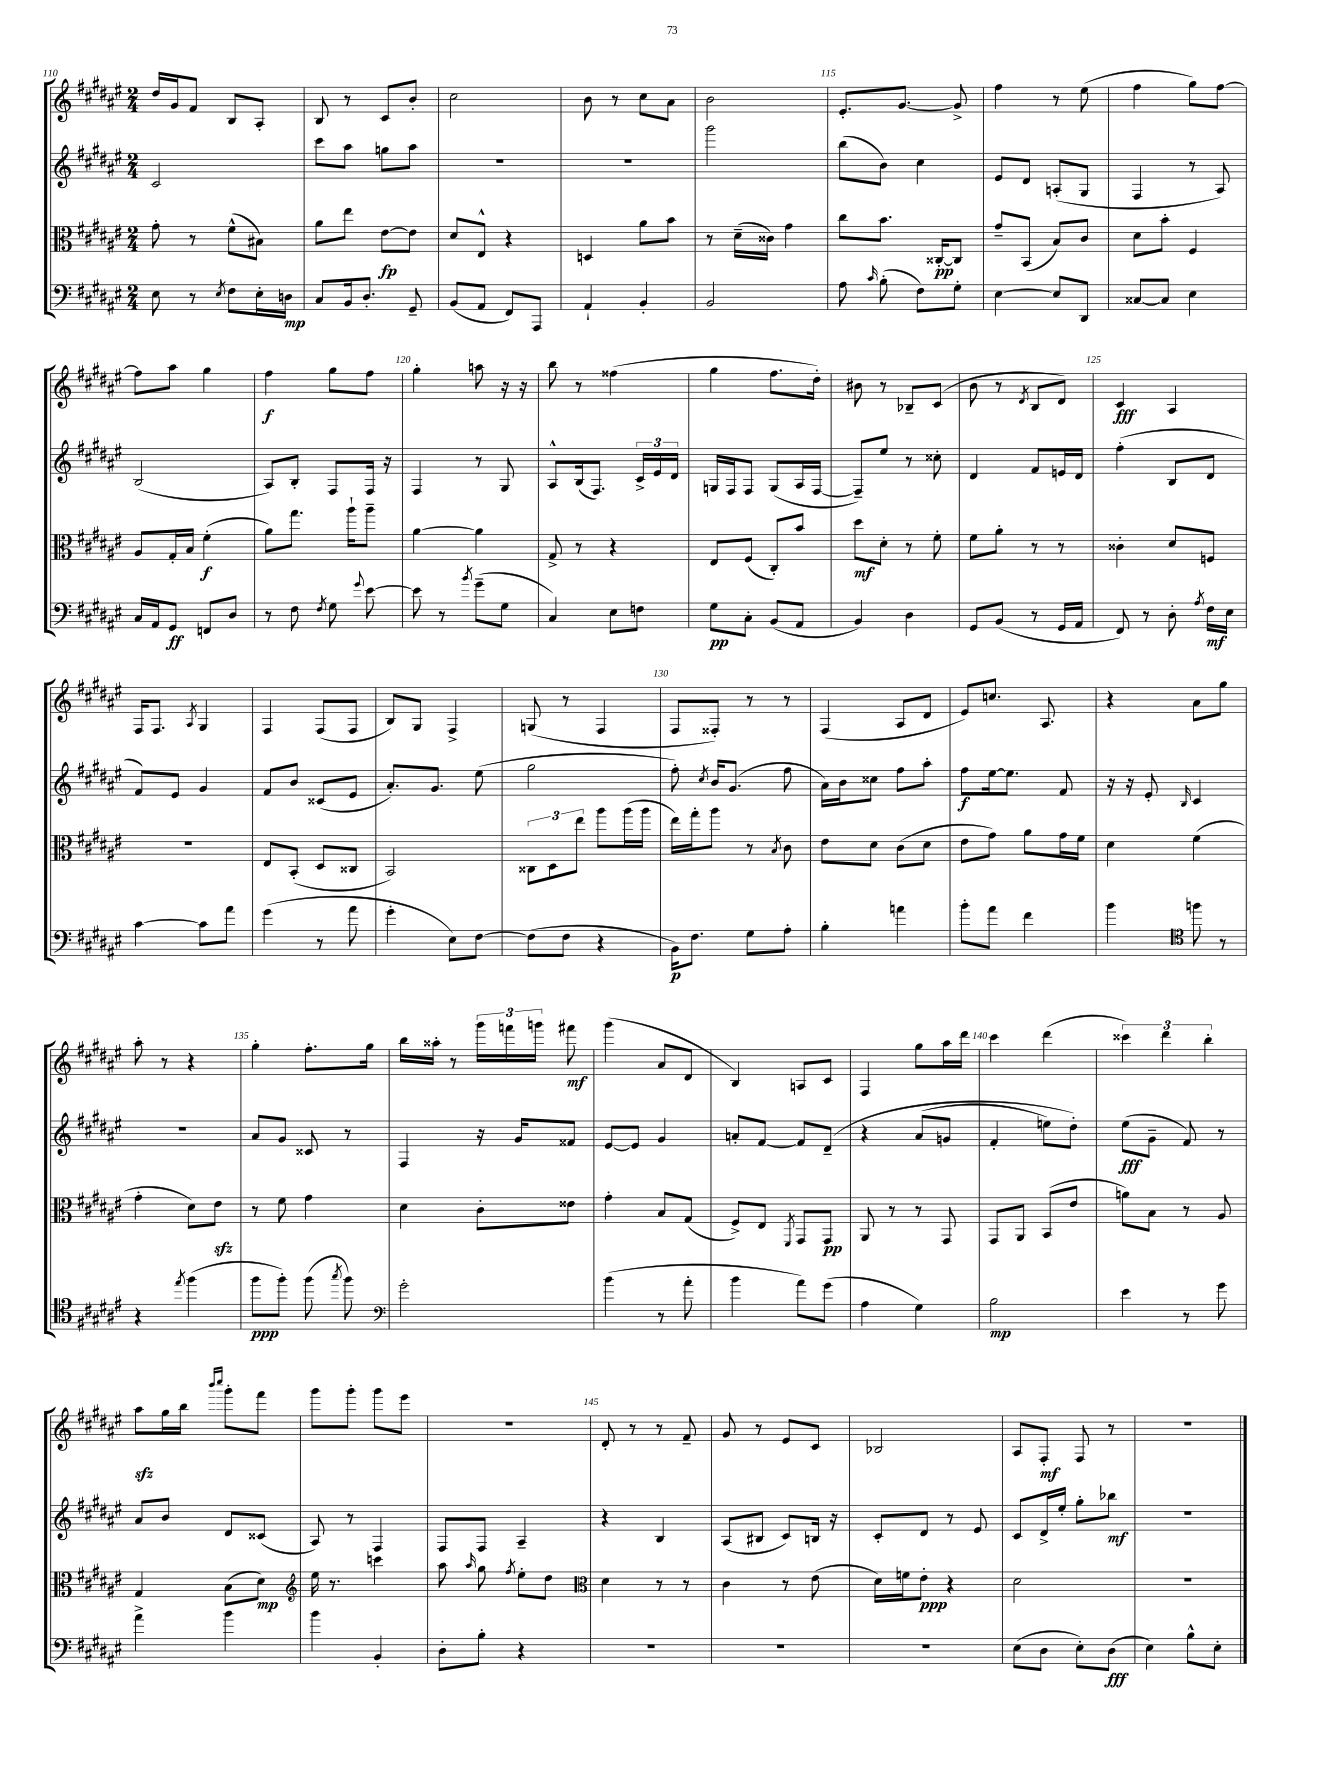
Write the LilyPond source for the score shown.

<<
\new StaffGroup <<
\new Staff = "s0" {
    \clef treble \key fis \major \numericTimeSignature \time 2/4
    \autoBeamOff dis''16[ gis'16 fis'8] b8[ ais8]-. |
    b8 r8 cis'8[ b'8]-. |
    cis''2 |
    b'8 r8 cis''8[ ais'8] |
    b'2 |
    eis'8.[-. gis'8.]~ gis'8-> |
    fis''4 r8 eis''8( |
    fis''4 gis''8[) fis''8]~ |
    fis''8[ ais''8] gis''4 |
    fis''4\f gis''8[ fis''8] |
    gis''4-. a''8 r16 r16 |
    b''8 r8 fisis''4( |
    gis''4 fis''8.[ dis''16]-.) |
    bis'8 r8 bes8[-- cis'8]( |
    b'8 r8 \acciaccatura { dis'8 } b8[ dis'8]) |
    cis'4\fff ais4 |
    fis16[ fis8.] \acciaccatura { ais8 } gis4 |
    fis4 fis8[( fis8] |
    b8[) gis8] fis4-> |
    g8( r8 fis4 |
    fis8[ fisis8]-.) r8 r8 |
    fis4( ais8[ dis'8] |
    eis'8[) c''8.] ais8. |
    r4 ais'8[ gis''8] |
    ais''8-. r8 r4 |
    gis''4-. fis''8.[-. gis''16] |
    b''16[ aisis''16]-. r8 \tuplet 3/2 { gis'''16[ f'''16 g'''16] } fis'''8\mf |
    gis'''4( ais'8[ dis'8] |
    b4) a8[ cis'8] |
    fis4 gis''8[ ais''16 dis'''16] |
    cis'''4 dis'''4( |
    \tuplet 3/2 { cisis'''4) dis'''4 b''4-. } |
    ais''8[\sfz gis''16 b''16] \grace { b'''16[ cis''''16] } gis'''8[-. fis'''8] |
    gis'''8[ gis'''8]-. gis'''8[ eis'''8] |
    R2 |
    dis'8-. r8 r8 fis'8-- |
    gis'8 r8 eis'8[ cis'8] |
    bes2 |
    ais8[ fis8]-.\mf fis8 r8 |
    r2 \bar "|." |
}
\new Staff = "s1" {
    \clef treble \key fis \major \numericTimeSignature \time 2/4
    \autoBeamOff cis'2 |
    cis'''8[ ais''8] g''8[ ais''8] |
    R2 |
    R2 |
    gis'''2 |
    b''8[( b'8]) cis''4 |
    eis'8[ dis'8] a8[-.( gis8] |
    fis4 r8 ais8) |
    b2( |
    ais8[) b8]-. fis8[ fis16] r16 |
    fis4 r8 gis8 |
    ais8[-^ b16( fis8.]) \tuplet 3/2 { cis'16[-> eis'16 dis'16] } |
    g16[ fis16 fis8] g8[( ais16 fis16]~ |
    fis8[--) eis''8] r8 cisis''8-. |
    dis'4 fis'8[ e'16 dis'16] |
    fis''4-.( b8[ dis'8] |
    fis'8[) eis'8] gis'4 |
    fis'8[ b'8] cisis'8[( eis'8] |
    ais'8.[-.) gis'8.] eis''8( |
    gis''2 |
    fis''8-.) \acciaccatura { cis''8 } b'16[ gis'8.]( fis''8 |
    ais'16[) b'16 cisis''8] fis''8[ ais''8]-. |
    fis''8[\f eis''16~ eis''8.] fis'8 |
    r16 r16 eis'8-. \grace { b16 } cis'4 |
    r2 |
    ais'8[ gis'8] cisis'8 r8 |
    fis4 r16 gis'16[ fisis'8] |
    eis'8[~ eis'8] gis'4 |
    a'8[-. fis'8]~ fis'8[ dis'8]--\( |
    r4 ais'8[( g'8] |
    fis'4-. e''8[) dis''8]-.\) |
    eis''8[\fff( gis'8]-- fis'8) r8 |
    ais'8[ b'8] dis'8[ cisis'8]( |
    ais8) r8 fis4 |
    fis8[ fis8] ais4-- |
    r4 b4 |
    ais8[( bis8] cis'8[) b16] r16 |
    cis'8[-. dis'8] r8 eis'8 |
    cis'8[ dis'16-> eis''16]-. gis''8[-. bes''8]\mf |
    R2 \bar "|." |
}
\new Staff = "s2" {
    \clef alto \key fis \major \numericTimeSignature \time 2/4
    \autoBeamOff gis'8-. r8 fis'8[-^( bis8]) |
    ais'8[ eis''8] eis'8[~\fp eis'8] |
    dis'8[ eis8]-^ r4 |
    d4 ais'8[ b'8] |
    r8 dis'16[--( cisis'16]) gis'4 |
    cis''8[ b'8.] cisis16[~-.\pp cisis8] |
    gis'8[-- b,8]( b8[) cis'8] |
    dis'8[ b'8]-. fis4 |
    ais8[ gis16-. b16] fis'4-.\f( |
    ais'8[) gis''8.] ais''16[-! ais''8]-- |
    ais'4~ ais'4 |
    gis8-> r8 r4 |
    eis8[ fis8]( cis8[-.) b'8] |
    dis''8[\mf dis'8]-. r8 fis'8-. |
    fis'8[ ais'8]-. r8 r8 |
    cisis'4-. dis'8[ f8] |
    r2 |
    eis8[ b,8]-.( dis8[ cisis8] |
    b,2) |
    \tuplet 3/2 { cisis8[ dis8 eis''8] } ais''8[ ais''16( ais''16] |
    eis''16[) gis''16-. ais''8] r8 \acciaccatura { b8 } cis'8 |
    eis'8[ dis'8] cis'8[( dis'8] |
    eis'8[ gis'8]) ais'8[ gis'16 fis'16] |
    dis'4 fis'4( |
    gis'4-. dis'8[) eis'8]\sfz |
    r8 fis'8 gis'4 |
    dis'4 cis'8[-. eisis'8] |
    gis'4-. b8[ gis8]( |
    fis8[->) eis8] \acciaccatura { fis,8 } gis,8[ gis,8]\pp |
    ais,8 r8 r8 gis,8 |
    gis,8[ ais,8] b,8[( eis'8] |
    a'8[) b8] r8 ais8 |
    gis4 b8[( dis'8]\mp) |
    \clef treble eis''16 r8. c'''4 |
    ais''8 \grace { ais''16 } gis''8 \acciaccatura { fis''8 } eis''8[-. dis''8] |
    \clef alto dis'4 r8 r8 |
    cis'4 r8 eis'8( |
    dis'16[) f'16 eis'8]-.\ppp r4 |
    dis'2 |
    R2 \bar "|." |
}
\new Staff = "s3" {
    \clef bass \key fis \major \numericTimeSignature \time 2/4
    \autoBeamOff eis8 r8 \acciaccatura { eis8 } fis8[ eis16-. d16]\mp |
    cis8[ b,16 dis8.]-. gis,8-- |
    b,8[( ais,8] fis,8[) ais,,8] |
    ais,4-! b,4-. |
    b,2 |
    ais8 \grace { cis'16 } b8-.( fis8[) gis8]-. |
    eis4~ eis8[ dis,8] |
    cisis8[~ cisis8] eis4 |
    cis16[ ais,16 gis,8]\ff f,8[ dis8] |
    r8 fis8 \acciaccatura { fis8 } gis8 \appoggiatura { gis'8 } eis'8~ |
    eis'8 r8 \acciaccatura { b'8 } gis'8[--( gis8] |
    cis4) eis8[ f8] |
    gis8[\pp cis8]-. b,8[( ais,8] |
    b,4) dis4 |
    gis,8[ b,8]( r8 gis,16[ ais,16] |
    fis,8) r8 dis8-. \acciaccatura { ais8 } fis16[\mf eis16] |
    cis'4~ cis'8[ ais'8] |
    gis'4( r8 ais'8 |
    gis'4-. eis8[) fis8]~ |
    fis8[( fis8] r4 |
    b,16[\p) fis8.] gis8[ ais8]-. |
    b4-. a'4 |
    b'8[-. ais'8] fis'4 |
    b'4 \clef tenor f''8 r8 |
    r4 \acciaccatura { eis''8 } fis''4( |
    fis''8[\ppp fis''8]-.) fis''8( \acciaccatura { gis''8 } fis''8) |
    \clef bass gis'2-. |
    b'4( r8 ais'8-. |
    b'4 ais'8[) gis'8]( |
    ais4 gis4) |
    b2\mp |
    eis'4 r8 gis'8 |
    ais'4-> b'4 |
    b'4 b,4-. |
    dis8[-. b8]-. r4 |
    R2 |
    R2 |
    R2 |
    eis8[( dis8] eis8[-.) dis8]\fff( |
    eis4) b8[-^ eis8]-. \bar "|." |
}
>>
>>
\layout { \context { \Score currentBarNumber = #110 \override BarNumber.break-visibility = ##(#f #t #t) barNumberVisibility = #(every-nth-bar-number-visible 5) } }
